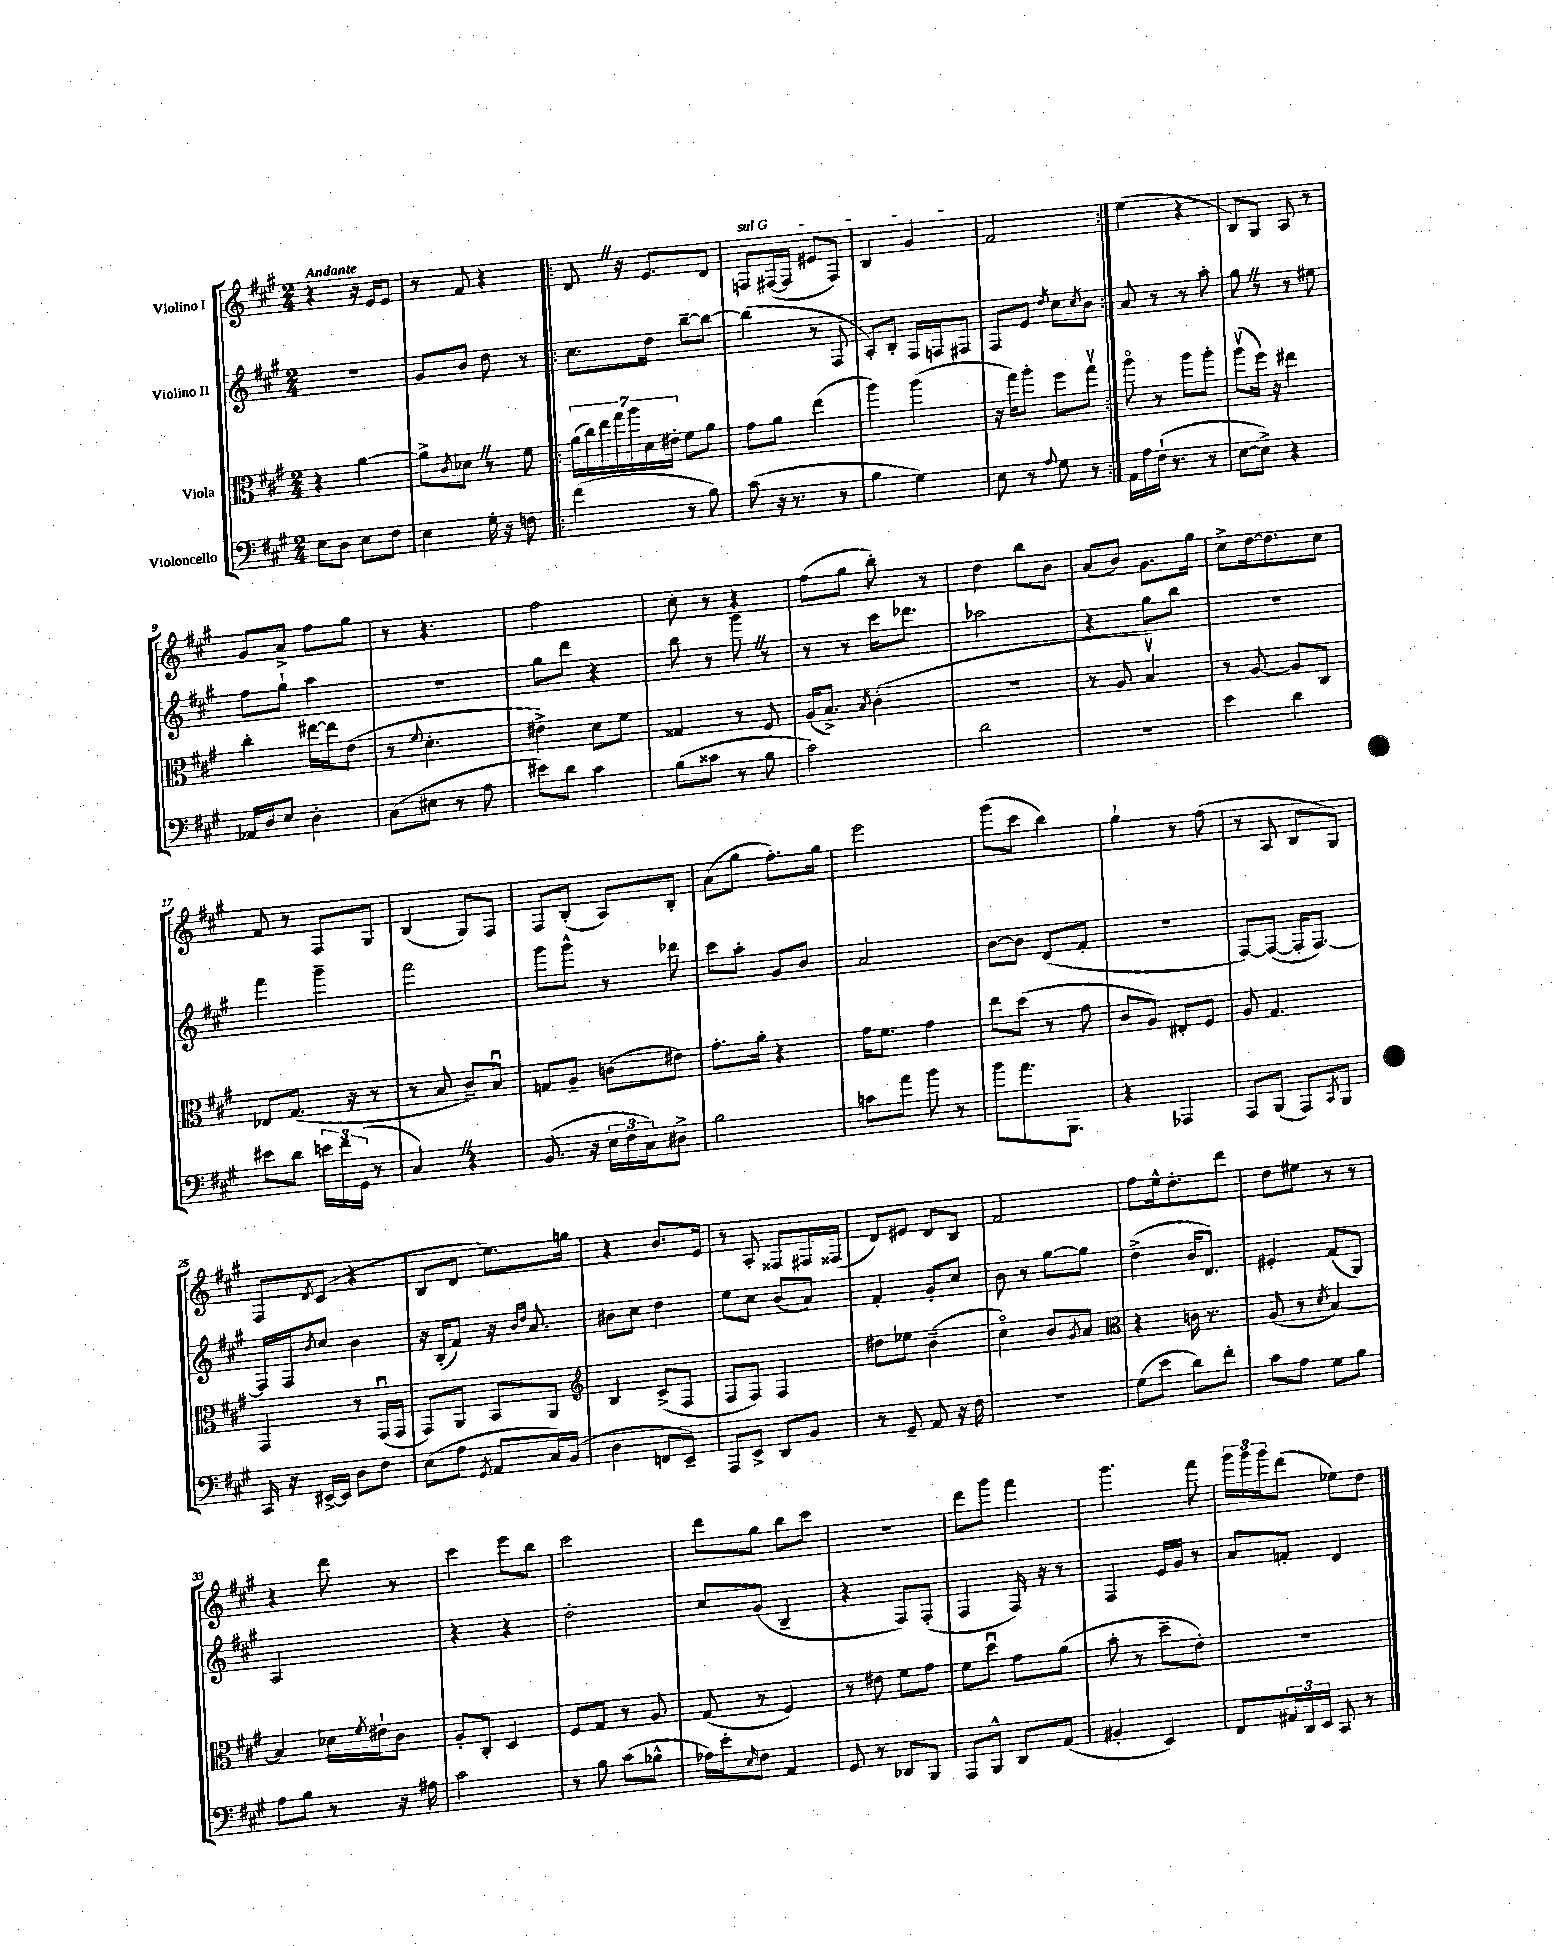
<<
\new StaffGroup <<
\new Staff = "s0" \with { instrumentName = "Violino I" } {
    \clef treble \key a \major \numericTimeSignature \time 2/4 \tempo "Andante"
    r4 r16 e'16 e'8 |
    r8 fis'8 r4 |
    \repeat volta 2 { d'8 \once \override BreathingSign.text = \markup { \musicglyph "scripts.caesura.straight" } \breathe r16 e'8. d'8 |
    \once \override TextSpanner.bound-details.left.text = \markup { \italic "sul G" } f8\startTextSpan fis16~( fis16 eis'8 fis8) |
    b4 gis'4\stopTextSpan |
    fis'2 | }
    e''4( r4 |
    b8) gis8 a8 r8 |
    gis'8 a'8-> fis''8 gis''8 |
    r8 r4. |
    fis''2 |
    cis''8-. r8 r4 |
    fis''8( gis''8 b''8-.) r8 |
    d''4 b''8 b'8 |
    a'8( b'8) gis'8. gis''16 |
    cis''8-> d''16~ d''8. cis''8 |
    fis'8 r8 fis8 gis8 |
    b4( gis8) fis8 |
    fis8 b8-.( a8) b8-. |
    a'8( gis''8 fis''8.-.) gis''16 |
    e'''2 |
    gis'''8( cis'''8 b''4) |
    gis''4-! r8 fis''8( |
    r8 a8 b8 gis8) |
    fis8 \acciaccatura { d'8 } cis'8( r4 |
    b8 d'8 e''8.) g''16 |
    r4 b'8. e'16 |
    r8 a8-. fisis8 fis16 fisis16( |
    d'8) eis'8 d'8 b8 |
    fis'2 |
    fis''8 e''16-^ d''8.-. d'''8 |
    d''8 eis''8 r8 r8 |
    r4 d'''8 r8 |
    cis'''4 e'''8 b''8 |
    cis'''2 |
    d'''8 gis''8 b''8 cis'''8 |
    r2 |
    d'''8 gis'''8 fis'''4 |
    gis'''4. fis'''8 |
    \tuplet 3/2 { gis'''16 gis'''16 gis'''16 } d'''8( ees''8) d''8 \bar "|." |
}
\new Staff = "s1" \with { instrumentName = "Violino II" } {
    \clef treble \key a \major \numericTimeSignature \time 2/4
    r2 |
    gis'8 b'8 d''8 r8 |
    \repeat volta 2 { cis''8. d''16 b''8~-- b''8~ |
    b''4( r8 fis8 |
    a8-.) b8-. fis16 f16 fis8 |
    fis8 e'8 \acciaccatura { d''8 } cis''8 \acciaccatura { cis''8 } b'8 | }
    a'8 r8 r8 a''8-. |
    gis''8 \once \override BreathingSign.text = \markup { \musicglyph "scripts.caesura.straight" } \breathe r8 r8 eis''8 |
    fis''8 gis''8-! a''4 |
    r2 |
    gis''8 d'''8 r4 |
    b''8 r8 gis'''8 \once \override BreathingSign.text = \markup { \musicglyph "scripts.caesura.straight" } \breathe r8 |
    r8 r8 cis'''16 des'''8. |
    aes''2 |
    r4 gis''8 b''8 |
    R2 |
    fis'''4 gis'''4-- |
    fis'''2 |
    gis'''8 gis'''8-^ r8 des'''8 |
    cis'''8 a''8-. gis'8 b'8 |
    a'2 |
    b'8~ b'8 d'8( fis'8-. |
    r2 |
    fis8~) fis8~( fis16-. fis8.~) |
    fis16 fis16 \acciaccatura { b'8 } cis''8 b'4 |
    r16 b16-.( fis'8) r16 \grace { b'16 d''16 } a'8. |
    bis'8 cis''8 d''4 |
    e''8 cis''8 b'8( a'8) |
    fis'4-. gis'8-. cis''8 |
    b'8 r8 gis''8~ gis''8 |
    d''4->( b'16 d'8.) |
    eis'4-. fis'8( gis8) |
    a2 |
    r4 r4 |
    d''2-. |
    cis''8 gis'8( b4-- |
    r4 fis8) fis8-.( |
    fis4 fis16) r16 r8 |
    fis4 e'16 gis'16 r8 |
    a'8 f'8-. d'4 \bar "|." |
}
\new Staff = "s2" \with { instrumentName = "Viola" } {
    \clef alto \key a \major \numericTimeSignature \time 2/4
    r4 a'4~ |
    a'8-> \acciaccatura { cis'8 } des'8 \once \override BreathingSign.text = \markup { \musicglyph "scripts.caesura.straight" } \breathe r8 fis'8 |
    \repeat volta 2 { \tuplet 7/4 { a'16( cis''16) e''16 gis''16 a''16 d'16 eis'16-. } fis'8 a'8 |
    gis'8 a'8 e''4( |
    a''4) a''4( |
    r16 gis''16) a''8-. fis''8 gis''8\upbow | }
    a''8\flageolet r8 a''8 a''8-. |
    a''8\upbow( fis''16) r16 eis''4 |
    cis''4-. eis''16~ eis''16 e'8( |
    r8 \appoggiatura { fis'8 } d'4.-. |
    eis'4->) d'8 fis'8 |
    gisis4 r8 fis8 |
    a16( b8.->) \acciaccatura { b8 } cis'4-.( |
    R2 |
    r8 a8 b4\upbow) |
    r8 a8~ a8 cis8 |
    ees8 gis8.( r16 r8 |
    r8 b8 cis'8--) b8\downbow |
    g8 a8-- c'8( eis'8) |
    gis'8.-. a'16-. r4 |
    gis'16 fis'8. gis'4 |
    e''8 d''8( r8 gis'8 |
    cis'8 a8) eis8-. fis8 |
    a8 gis4. |
    gis,4 r8 gis,16\downbow( gis,16 |
    gis,8) a,8 b,8 a,8 |
    \clef treble b4 cis'8->( fis8 |
    fis8 fis8) fis4 |
    dis''8 ees''8 b'4--( |
    cis''4\flageolet) b'8 \acciaccatura { gis'8 } a'8 |
    \clef alto r4 c'16 r8. |
    a8( r8 \acciaccatura { d'8 } b4~) |
    b4 des'16 \acciaccatura { fis'8 } eis'16-! cis'8 |
    a8-. cis8-. d4 |
    fis8 gis8 r8 a8 |
    gis8( r8 fis4) |
    r8 eis'8 fis'8 gis'8 |
    fis'8 d''8\downbow gis'8 a'8( |
    b'8-. r8 d''8-- e'8-.) |
    R2 \bar "|." |
}
\new Staff = "s3" \with { instrumentName = "Violoncello" } {
    \clef bass \key a \major \numericTimeSignature \time 2/4
    e8 d8 e8 fis8 |
    e4 gis16-. r16 f8 |
    \repeat volta 2 { fis'4( r8 b8) |
    cis'8( r16 r8. r8 |
    b4 gis4) |
    e8 r8 \appoggiatura { a8 } gis8 r8 | }
    a,16 a16 fis16-!( r8. r8 |
    e8~ e8->) r4 |
    aes,16 d16 e8 d4-. |
    cis8( eis8 r8 a8 |
    eis'8) d'8 cis'4 |
    b8( cisis'8 r8 b8 |
    cis'2) |
    d'2 |
    R2 |
    e'4 d'4 |
    eis'8 d'8 \tuplet 3/2 { e'16 fis'16 gis,16( } r8 |
    cis4) \once \override BreathingSign.text = \markup { \musicglyph "scripts.caesura.straight" } \breathe r4 |
    b,8.( r16 \tuplet 3/2 { e16 fis16 cis16) } dis8-> |
    b2 |
    c'8 a'8 b'8 r8 |
    b'8 a'8. b,,8. |
    r4 aes,,4 |
    a,,8 b,,8( a,,8) \acciaccatura { cis,8 } b,,8 |
    cis,16 r16 eis,16~-> eis,16 d8 fis8 |
    e8( a8 \acciaccatura { gis,8 } a,8 cis16) b,16( |
    d4 f,8 e,8--) |
    a,,8 e,8-> d,8 b,8 |
    r8 gis,8-- a,8 r16 fis16 |
    R2 |
    gis8( e'8 d'8) fis'8-. |
    cis'8 a8 gis8 b8 |
    a8 b8 r8 r16 ais16 |
    cis'2 |
    r8 b8 cis'8( bes8-^ |
    aes16) e'16-. \grace { e16 } fis8 a,4 |
    gis,8 r8 des,8 b,,8( |
    a,,8) b,,8-^ d,8 a,8( |
    bis,4-. e,4) |
    fis,8 \tuplet 3/2 { ais,16 d,16 e,16 } cis,8 r8 \bar "|." |
}
>>
>>
